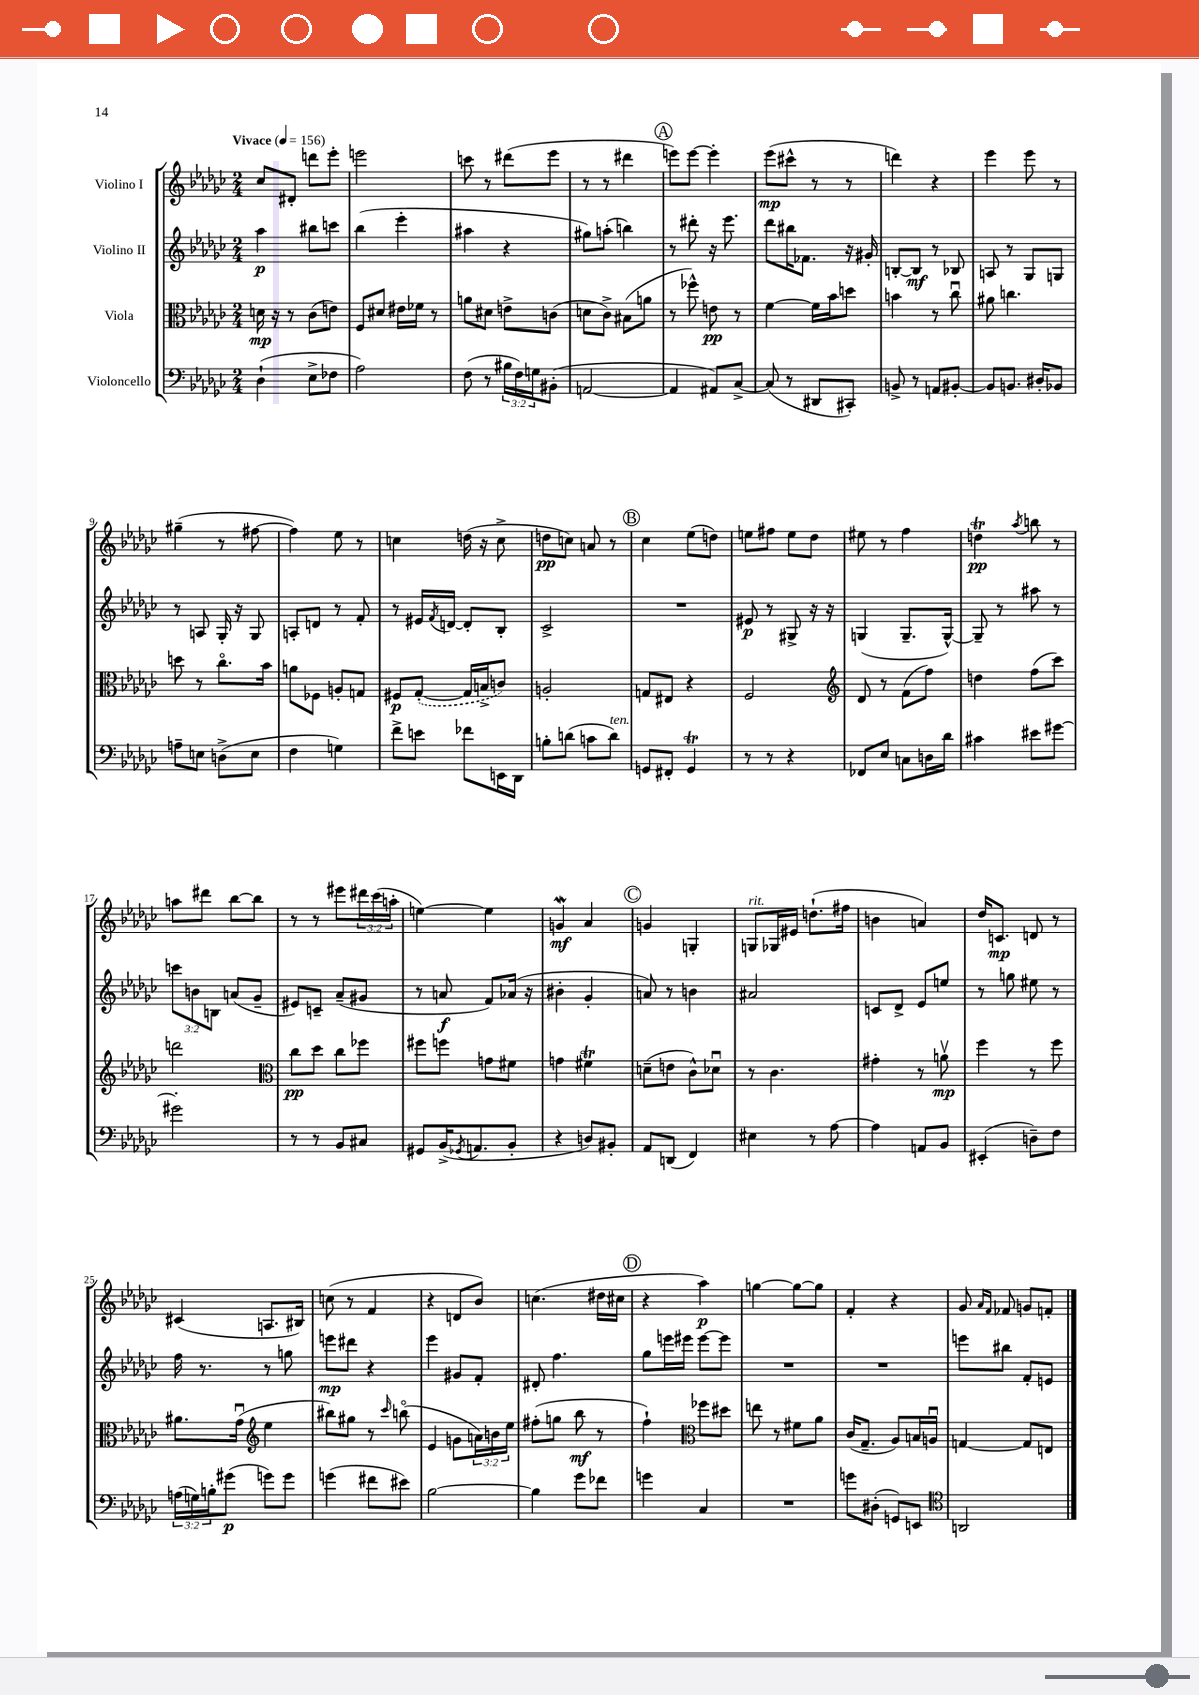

**kern	**dynam	**kern	**dynam	**kern	**dynam	**kern	**dynam
*part4	*part4	*part3	*part3	*part2	*part2	*part1	*part1
*staff4	*staff4	*staff3	*staff3	*staff2	*staff2	*staff1	*staff1
*I"Violoncello	*	*I"Viola	*	*I"Violino II	*	*I"Violino I	*
*clefF4	*	*clefC3	*	*clefG2	*	*clefG2	*
*k[b-e-a-d-g-c-]	*	*k[b-e-a-d-g-c-]	*	*k[b-e-a-d-g-c-]	*	*k[b-e-a-d-g-c-]	*
*M2/4	*	*M2/4	*	*M2/4	*	*M2/4	*
*MM156	*	*MM156	*	*MM156	*	*MM156	*
=1	=1	=1	=1	=1	=1	=1	=1
!	!	!	!	!	!	!LO:TX:a:B:t=Vivace	!
(4D-`\	.	16dn\	mp	4aa-\	p	8cc-/L	.
.	.	16r	.	.	.	.	.
.	.	8r	.	.	.	8d#X'/J	.
8E-^\L	.	(8c-\L	.	8bb#X\L	.	8dddn\L	.
8F-X\J	.	8en\J)	.	8cccn\J	.	8eee-'\J	.
=2	=2	=2	=2	=2	=2	=2	=2
2A-\)	.	8F/L	.	(4bb-\	.	2eeen\	.
.	.	8d#X/J	.	.	.	.	.
.	.	16e#X\LL	.	4eee-'\	.	.	.
.	.	16f-X\JJ	.	.	.	.	.
.	.	8r	.	.	.	.	.
=3	=3	=3	=3	=3	=3	=3	=3
(8F\	.	8an\L	.	4aa#X\	.	8cccn\	.
8r	.	8d#X\J	.	.	.	8r	.
24B#X\LL	.	8en^\L	.	4r	.	(8ddd#X\L	.
24F\)	.	.	.	.	.	.	.
24Gn\J	.	.	.	.	.	.	.
(8BB#X'\J	.	(8cn\J	.	.	.	8eee-\J	.
=4	=4	=4	=4	=4	=4	=4	=4
[2AAn/	.	8dn\L	.	8gg#X\L)	.	8r	.
.	.	8c-^\J)	.	(8aan'\J	.	8r	.
.	.	(8B#X\L	.	4bbn\)	.	4ddd#X\	.
.	.	8an\J	.	.	.	.	.
!!LO:REH:place=s1:t=A
=5	=5	=5	=5	=5	=5	=5	=5
4AA/]	.	8r	.	8r	.	8eeen\L)	.
.	.	8ff-X^^\)	.	8ddd#X'\	.	[8eee\J	.
8AA#X/L)	.	8en\	pp	16r	.	4eee'\]	.
.	.	.	.	8.eee-\	.	.	.
[8C-^/J	.	8r	.	.	.	.	.
=6	=6	=6	=6	=6	=6	=6	=6
(8C-/]	.	[4f\	.	8ddd-\L	.	(8eee-\L	mp
8r	.	.	.	16bb#X\K	.	8ccc#X^^\J	.
.	.	.	.	8.f-X\J	.	.	.
8DD#X/L	.	16f\LL]	.	.	.	8r	.
.	.	16b-\J	.	.	.	.	.
8CC#X'/J)	.	8ddn\J	.	16r	.	8r	.
.	.	.	.	16g#X'/	.	.	.
=7	=7	=7	=7	=7	=7	=7	=7
8BBn^/	.	4bn\	.	[8Bn'/L	.	4dddn\)	.
8r	.	.	.	8B/J]	mf	.	.
8AAn/L	.	8r	.	8r	.	4r	.
[8BB#X'/J	.	8cc-u\	.	8B-X/	.	.	.
=8	=8	=8	=8	=8	=8	=8	=8
8BB#/L]	.	8a#X\	.	8An/	.	4eee-\	.
8.BBn/J	.	4.ccn\	.	8r	.	.	.
.	.	.	.	8G-/L	.	8eee-\	.
16D#X'/KL	.	.	.	.	.	.	.
8BB-X/J	.	.	.	8Gn/J	.	8r	.
!!LO:LB:g=z
=9	=9	=9	=9	=9	=9	=9	=9
8An~\L	.	8ddn\	.	8r	.	(4gg#X~\	.
8En\J	.	8r	.	8An/	.	.	.
(8Dn^\L	.	8.cc-\L	.	16G-'/	.	8r	.
.	.	.	.	16r	.	.	.
8E\J	.	.	.	8G-/	.	[8ff#X\	.
.	.	16b-\Jk	.	.	.	.	.
=10	=10	=10	=10	=10	=10	=10	=10
4F\	.	8an\L	.	8An'/L	.	4ff#\])	.
.	.	8F-X\J	.	8dn/J	.	.	.
4Gn\)	.	8An'/L	.	8r	.	8ee-\	.
.	.	8Gn/J	.	8f'/	.	8r	.
=11	=11	=11	=11	=11	=11	=11	=11
8f^\L	.	8F#X/L	p	8r	.	4ccn\	.
8en\J	.	([8G-'/J	.	16e#X/LL	.	.	.
.	.	.	.	8qf/	.	.	.
.	.	.	.	[16dn/JJ	.	.	.
8f-X\L	.	16G-/LL]	.	8d'/L]	.	(16ddn\	.
.	.	16Bn^/J	.	.	.	16r	.
16EEn\L	.	8cn/J)	.	8B-'/J	.	8cc^\	.
16DD-\JJ	.	.	.	.	.	.	.
=12	=12	=12	=12	=12	=12	=12	=12
8Bn'\L	.	2An'/	.	2c-^/	.	8ddn\L	pp
(8dn\J	.	.	.	.	.	8ccn\J)	.
8cn\L	.	.	.	.	.	8an/	.
!LO:TX:a:i:t=ten.	!	!	!	!	!	!	!
8d\J)	.	.	.	.	.	8r	.
!!LO:REH:place=s1:t=B
=13	=13	=13	=13	=13	=13	=13	=13
8GGn/L	.	8Gn/L	.	2r	.	4cc-\	.
8FF#X'/J	.	8E#X/J	.	.	.	.	.
4GGt/	.	4r	.	.	.	(8ee-\L	.
.	.	.	.	.	.	8ddn\J)	.
=14	=14	=14	=14	=14	=14	=14	=14
8r	.	2F/	.	8e#X/	p	8een\L	.
8r	.	.	.	8r	.	8ff#X\J	.
4r	.	.	.	8G#X^/	.	8ee\L	.
.	.	.	.	16r	.	8dd-\J	.
.	.	.	.	16r	.	.	.
=15	=15	=15	=15	=15	=15	=15	=15
*	*	*clefG2	*	*	*	*	*
8FF-X/L	.	8d-/	.	(4Gn/	.	8ee#X\	.
8E-/J	.	8r	.	.	.	8r	.
8Cn\L	.	(8f\L	.	8.G~/L	.	4ff\	.
16Dn\L	.	8ff\J)	.	.	.	.	.
16d-\JJ	.	.	.	[16G^^/Jk)	.	.	.
=16	=16	=16	=16	=16	=16	=16	=16
4c#X\	.	4ddn\	.	8G~/]	.	4ddnt\	pp
.	.	.	.	8r	.	.	.
.	.	.	.	.	.	8qaa-/	.
8e#X\L	.	(8ff\L	.	8aa#X\	.	8bbn\	.
[8g#X\J	.	8ccc-\J)	.	8r	.	8r	.
!!LO:LB:g=z
=17	=17	=17	=17	=17	=17	=17	=17
2g#X'\]	.	2dddn\	.	12cccn\L	.	8aan\L	.
.	.	.	.	12bn\	.	.	.
.	.	.	.	.	.	8ddd#X\J	.
.	.	.	.	12Bn\J	.	.	.
.	.	.	.	(8an/L	.	[8bb-\L	.
.	.	.	.	8g-~/J	.	8bb-\J]	.
=18	=18	=18	=18	=18	=18	=18	=18
*	*	*clefC3	*	*	*	*	*
8r	.	8cc-\L	pp	8e#X/L)	.	8r	.
8r	.	8dd-\J	.	8cn~/J	.	8r	.
8BB-/L	.	8cc-\L	.	(8a-~/L	.	8eee#X\L	.
8C#X/J	.	8ff-X\J	.	8g#X/J	.	24ddd#X\L	.
.	.	.	.	.	.	(24ccc-\	.
.	.	.	.	.	.	24aan'\JJ	.
=19	=19	=19	=19	=19	=19	=19	=19
8GG#X/L	.	8ff#X\L	.	8r	.	[4een\)	.
(16BB-^/K	.	8ffn\J	.	8an/	f	.	.
8qGG-X/	.	.	.	.	.	.	.
8.AAn/	.	.	.	.	.	.	.
.	.	8gn\L	.	8f/L)	.	4ee\]	.
8BB-'/J	.	8f#X\J	.	(16a-X/Jk	.	.	.
.	.	.	.	16r	.	.	.
=20	=20	=20	=20	=20	=20	=20	=20
4r	.	4gn\	.	4b#X'\	.	4gnW/	mf
8Dn/L)	.	4f#Xt\	.	4g-'/	.	4a-/	.
8BB#X'/J	.	.	.	.	.	.	.
!!LO:REH:place=s1:t=C
=21	=21	=21	=21	=21	=21	=21	=21
8AA-/L	.	(8dn~\L	.	8an/)	.	4gn/	.
(8DDn/J	.	8en\J	.	8r	.	.	.
4FF/)	.	8c-^^\L)	.	4bn\	.	4Gn'/	.
.	.	8d-Xu\J	.	.	.	.	.
=22	=22	=22	=22	=22	=22	=22	=22
!	!	!	!	!	!	!LO:TX:a:i:t=rit.	!
4E#X\	.	8r	.	2a#X/	.	8Gn/L	.
.	.	4.c-\	.	.	.	16G-X/L	.
.	.	.	.	.	.	16e#X/JJ	.
8r	.	.	.	.	.	(8.ddn`\L	.
[8A-\	.	.	.	.	.	.	.
.	.	.	.	.	.	16ff#X\Jk	.
=23	=23	=23	=23	=23	=23	=23	=23
4A-\]	.	4g#X'\	.	8cn/L	.	4bn\	.
.	.	.	.	8d-^/J	.	.	.
8AAn/L	.	8r	.	8e-/L	.	4an/)	.
8BB-/J	.	8anv\	mp	8een/J	.	.	.
=24	=24	=24	=24	=24	=24	=24	=24
(4EE#X'/	.	4ff\	.	8r	.	16dd-/KL	.
.	.	.	.	.	.	8.cn/J	mp
.	.	.	.	8ggn\	.	.	.
8Dn~\L)	.	8r	.	8ee#X\	.	8dn/	.
8F\J	.	8ff\	.	8r	.	8r	.
!!LO:LB:g=z
=25	=25	=25	=25	=25	=25	=25	=25
(24An\LL	.	8.a#X\L	.	16ff\	.	(4c#X/	.
24Gn\)	.	.	.	.	.	.	.
.	.	.	.	8.r	.	.	.
24Bn'\J	.	.	.	.	.	.	.
(8g#X\J	p	.	.	.	.	.	.
.	.	(16g-u\Jk	.	.	.	.	.
*	*	*clefG2	*	*	*	*	*
8gn\L)	.	4ee-\	.	8r	.	8.An/L	.
8g\J	.	.	.	8ggn\	.	.	.
.	.	.	.	.	.	16B#X/Jk)	.
=26	=26	=26	=26	=26	=26	=26	=26
(4gn\	.	8bb#X\L)	.	8eeen\L	mp	(8ccn\	.
.	.	8gg#X\J	.	8ddd#X\J	.	8r	.
8f#X\L	.	8r	.	4r	.	4f/	.
.	.	16qqccc-/	.	.	.	.	.
8e#X\J)	.	(8bbn\	.	.	.	.	.
=27	=27	=27	=27	=27	=27	=27	=27
[2B-\	.	4e-/	.	4eee-\	.	4r	.
.	.	8gn\L	.	8g#X/L	.	8dn/L	.
.	.	24an\L)	.	8f'/J	.	8b-/J)	.
.	.	24bn\	.	.	.	.	.
.	.	24ee-\JJ	.	.	.	.	.
=28	=28	=28	=28	=28	=28	=28	=28
4B-\]	.	(8ff#X'\L	.	8d#X'/	.	(4.ccn\	.
.	.	8ggn\J	.	4.ff\	.	.	.
8g-\L	.	8bb-\	mf	.	.	.	.
8f-X\J	.	8r	.	.	.	16dd#X\LL	.
.	.	.	.	.	.	16cc#X\JJ	.
!!LO:REH:place=s1:t=D
=29	=29	=29	=29	=29	=29	=29	=29
4gn\	.	4ff`\)	.	8gg-\L	.	4r	.
.	.	.	.	16eeen\L	.	.	.
.	.	.	.	16eee#X\JJ	.	.	.
*	*	*clefC3	*	*	*	*	*
4C-/	.	8ff-X\L	.	[8eee#\L	.	4aa-\)	p
.	.	8dd#X\J	.	8eee#\J]	.	.	.
=30	=30	=30	=30	=30	=30	=30	=30
2r	.	8een\	.	2r	.	[4ggn\	.
.	.	8r	.	.	.	.	.
.	.	8f#X\L	.	.	.	8gg\L_	.
.	.	8a-\J	.	.	.	8gg\J]	.
=31	=31	=31	=31	=31	=31	=31	=31
8gn\L	.	(16c-/KL	.	2r	.	4f'/	.
.	.	8.G-~/J	.	.	.	.	.
(8D#X'\J	.	.	.	.	.	.	.
8GGn/L)	.	8A-/L)	.	.	.	4r	.
8EEn/J	.	16Bn/L	.	.	.	.	.
.	.	16Anu/JJ	.	.	.	.	.
=32	=32	=32	=32	=32	=32	=32	=32
*clefC4	*	*	*	*	*	*	*
2AAn/	.	[4Gn/	.	8eeen\L	.	8g-/	.
.	.	.	.	.	.	16qqa-/LL	.
.	.	.	.	.	.	16qqf/JJ	.
.	.	.	.	8bb#X\J	.	8f-X/	.
.	.	8G/L]	.	8f'/L	.	8gn/L	.
.	.	8En/J	.	8en/J	.	8fn'/J	.
==	==	==	==	==	==	==	==
*-	*-	*-	*-	*-	*-	*-	*-
